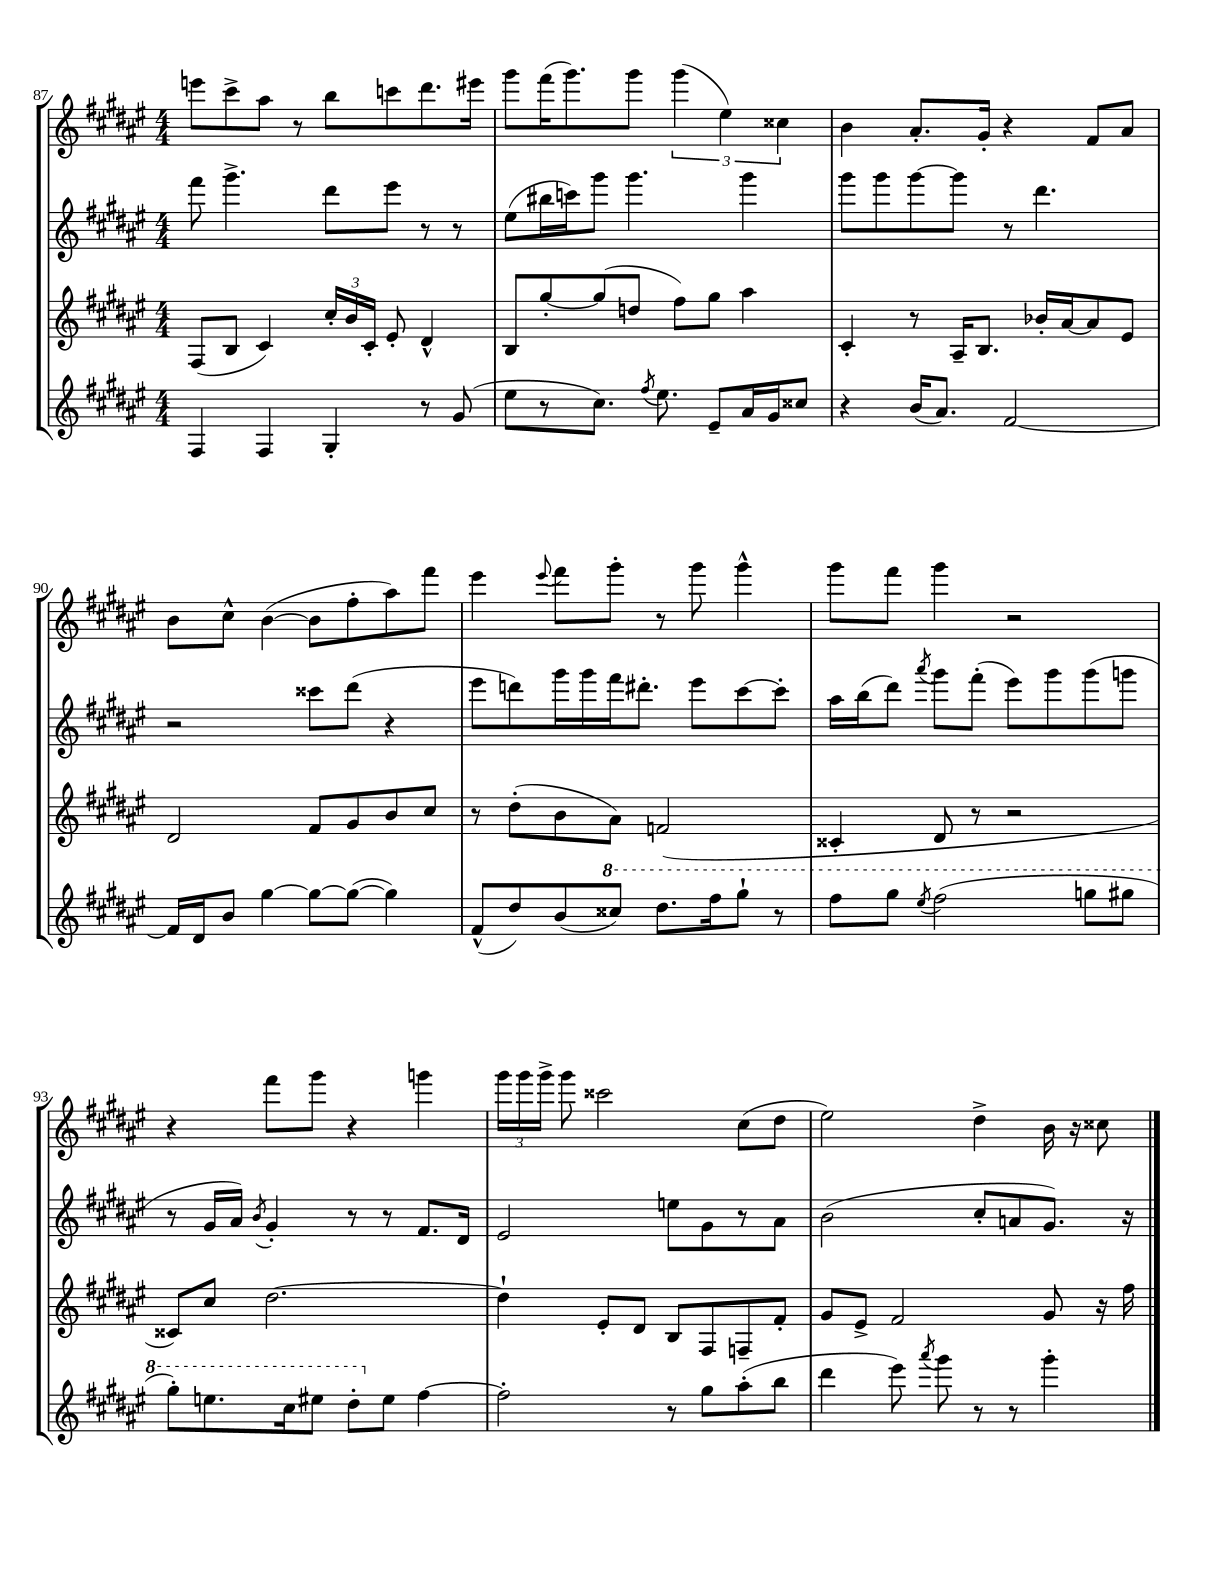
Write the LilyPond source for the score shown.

<<
\new StaffGroup <<
\new Staff = "s0" {
    \clef treble \key fis \major \numericTimeSignature \time 4/4
    \autoBeamOff e'''8[ cis'''8-> ais''8] r8 b''8[ c'''8 dis'''8. eis'''16] |
    gis'''8[ fis'''16( gis'''8.) gis'''8] \tuplet 3/2 { gis'''4( eis''4) cisis''4 } |
    b'4 ais'8.[-. gis'16]-. r4 fis'8[ ais'8] |
    b'8[ cis''8]-^ b'4~( b'8[ fis''8-. ais''8) fis'''8] |
    eis'''4 \appoggiatura { eis'''8 } fis'''8[ gis'''8]-. r8 gis'''8 gis'''4-^ |
    gis'''8[ fis'''8] gis'''4 r2 |
    r4 fis'''8[ gis'''8] r4 g'''4 |
    \tuplet 3/2 { gis'''16[ gis'''16 gis'''16]-> } gis'''8 cisis'''2 cis''8[( dis''8] |
    eis''2) dis''4-> b'16 r16 cisis''8 \bar "|." |
}
\new Staff = "s1" {
    \clef treble \key fis \major \numericTimeSignature \time 4/4
    \autoBeamOff fis'''8 gis'''4.-> dis'''8[ eis'''8] r8 r8 |
    eis''8[( bis''16 c'''16) gis'''8] gis'''4. gis'''4 |
    gis'''8[ gis'''8 gis'''8~ gis'''8] r8 dis'''4. |
    r2 cisis'''8[ dis'''8]( r4 |
    eis'''8[ d'''8) gis'''16 gis'''16 fis'''16 dis'''8.]-. eis'''8[ cis'''8~ cis'''8]-. |
    ais''16[ b''16( dis'''8]) \acciaccatura { ais'''8 } gis'''8[ fis'''8]-.( eis'''8[) gis'''8 gis'''8( g'''8] |
    r8 gis'16[ ais'16]) \acciaccatura { b'8 } gis'4-. r8 r8 fis'8.[ dis'16] |
    eis'2 e''8[ gis'8 r8 ais'8] |
    b'2( cis''8[-. a'8 gis'8.]) r16 \bar "|." |
}
\new Staff = "s2" {
    \clef treble \key fis \major \numericTimeSignature \time 4/4
    \autoBeamOff fis8[( b8] cis'4) \tuplet 3/2 { cis''16[-. b'16 cis'16]-. } eis'8-. dis'4-^ |
    b8[ gis''8~-. gis''8( d''8] fis''8[) gis''8] ais''4 |
    cis'4-. r8 ais16[-- b8.] bes'16[-. ais'16~ ais'8 eis'8] |
    dis'2 fis'8[ gis'8 b'8 cis''8] |
    r8 dis''8[-.( b'8 ais'8]) f'2( |
    cisis'4-. dis'8 r8 r2 |
    cisis'8[) cis''8] dis''2.~ |
    dis''4-! eis'8[-. dis'8] b8[ fis8 f8-- fis'8]-. |
    gis'8[ eis'8]-> fis'2 gis'8 r16 fis''16 \bar "|." |
}
\new Staff = "s3" {
    \clef treble \key fis \major \numericTimeSignature \time 4/4
    \autoBeamOff fis4 fis4 gis4-. r8 gis'8( |
    eis''8[ r8 cis''8.]) \acciaccatura { fis''8 } eis''8. eis'8[-- ais'16 gis'16 cisis''8] |
    r4 b'16[( ais'8.]) fis'2~ |
    fis'16[ dis'16 b'8] gis''4~ gis''8[~ gis''8]~( gis''4) |
    fis'8[-^( dis''8) b'8( \ottava #1 cisis'''8]) dis'''8.[ fis'''16 gis'''8]-! r8 |
    fis'''8[ gis'''8] \acciaccatura { eis'''8 } fis'''2( g'''8[ gis'''8] |
    gis'''8[-.) e'''8. cis'''16 eis'''8] dis'''8[-. \ottava #0 eis''8] fis''4~ |
    fis''2-. r8 gis''8[ ais''8-.( b''8] |
    dis'''4 eis'''8) \acciaccatura { ais'''8 } gis'''8 r8 r8 gis'''4-. \bar "|." |
}
>>
>>
\layout { \context { \Score currentBarNumber = #87 } }
